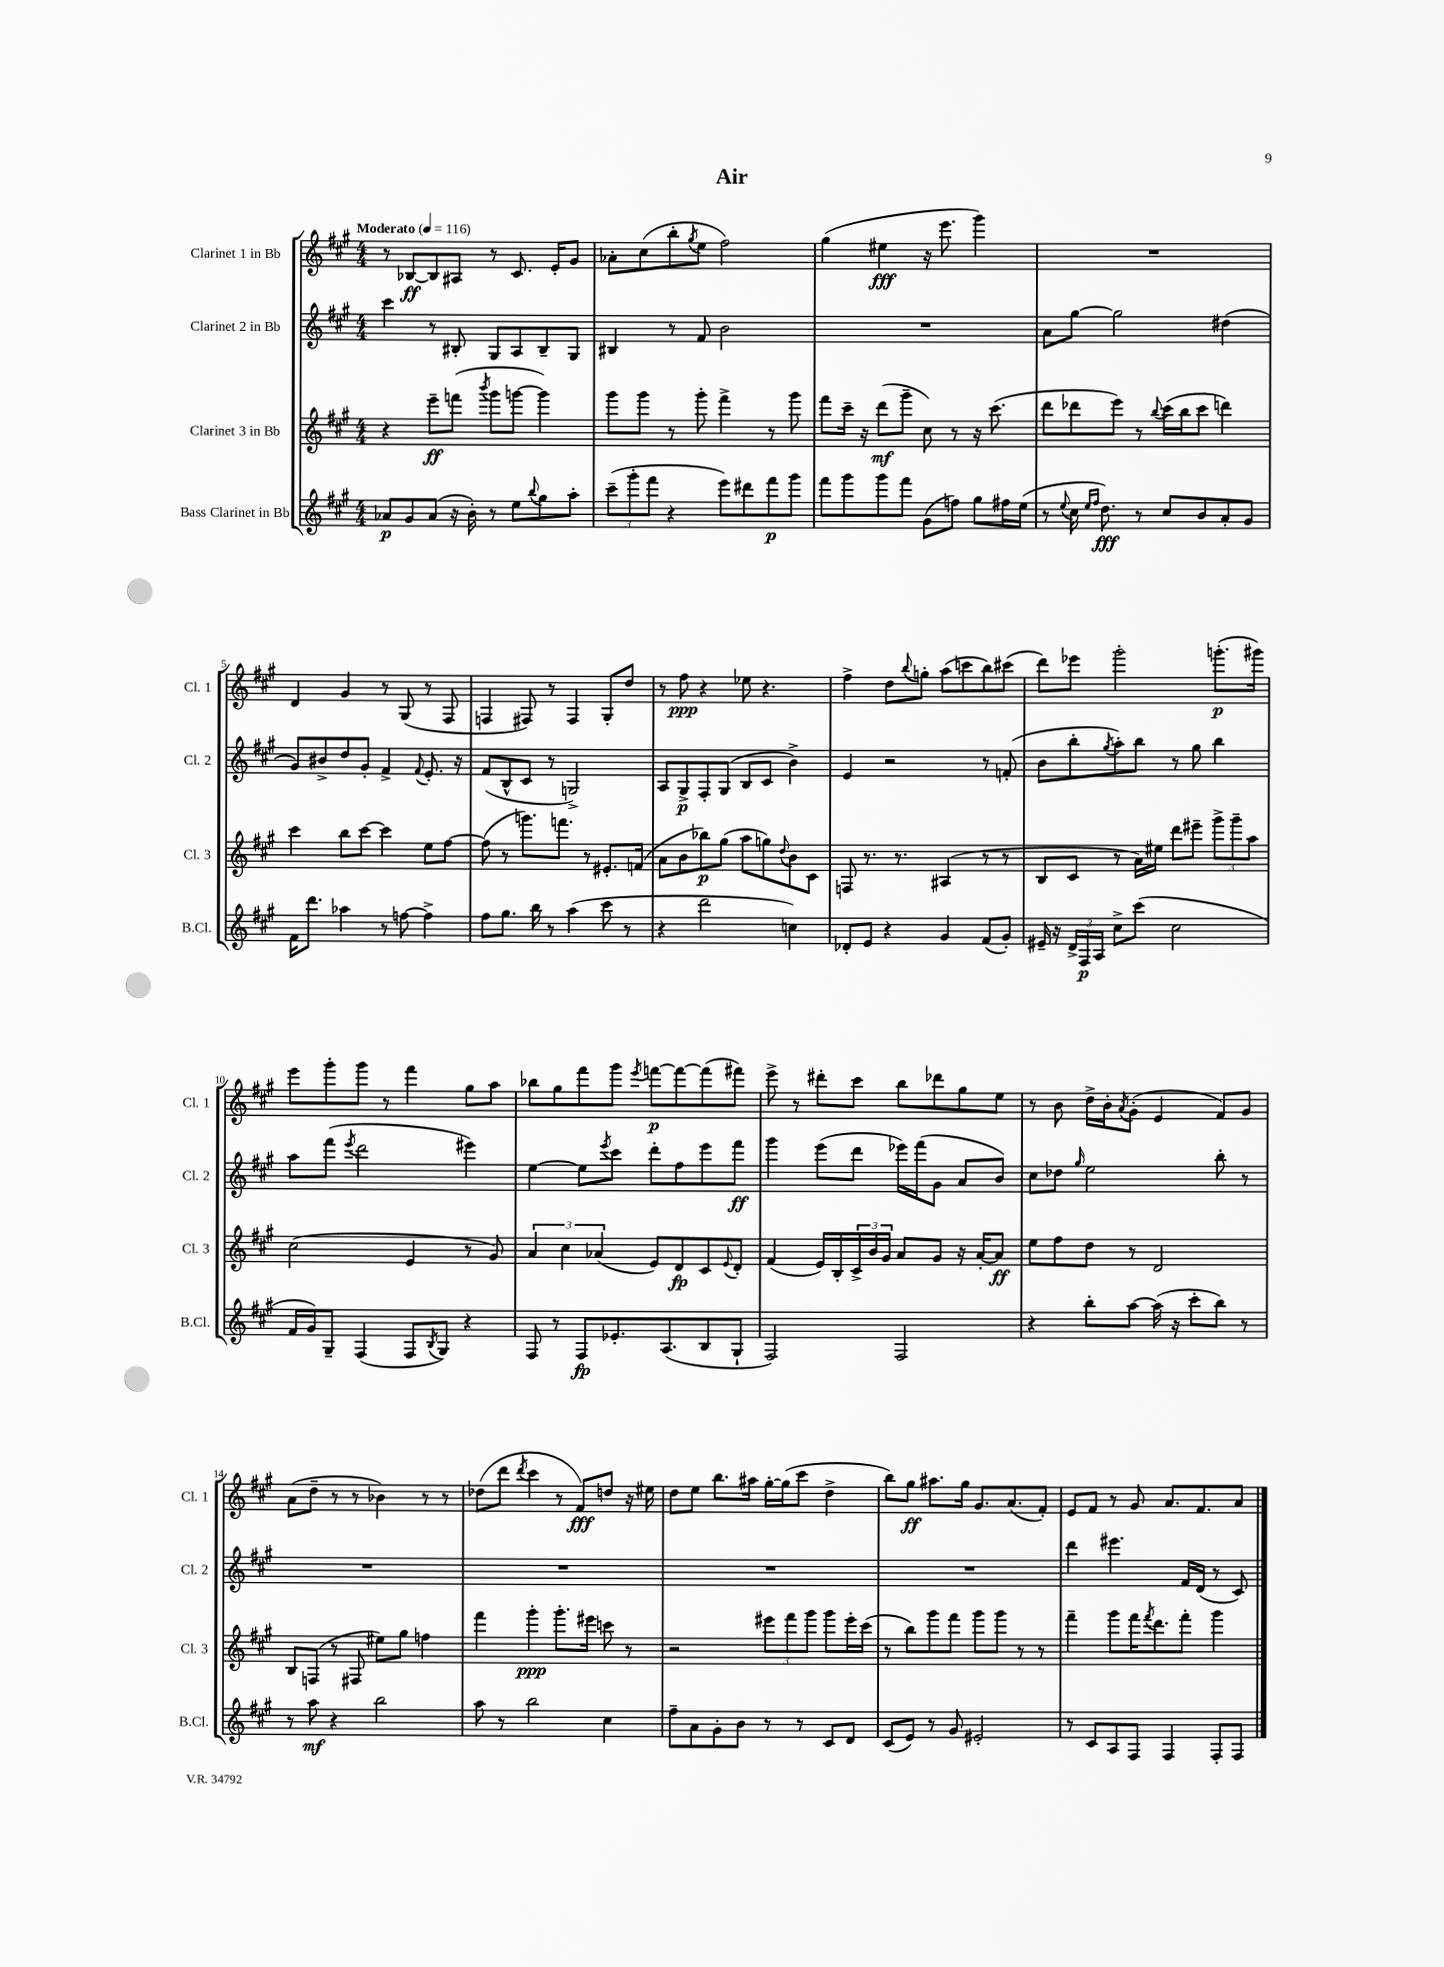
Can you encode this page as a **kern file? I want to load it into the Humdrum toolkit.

**kern	**dynam	**kern	**dynam	**kern	**dynam	**kern	**dynam
*part4	*part4	*part3	*part3	*part2	*part2	*part1	*part1
*staff4	*staff4	*staff3	*staff3	*staff2	*staff2	*staff1	*staff1
*I"Bass Clarinet in Bb	*	*I"Clarinet 3 in Bb	*	*I"Clarinet 2 in Bb	*	*I"Clarinet 1 in Bb	*
*I'B.Cl.	*	*I'Cl. 3	*	*I'Cl. 2	*	*I'Cl. 1	*
*clefG2	*	*clefG2	*	*clefG2	*	*clefG2	*
*k[f#c#g#]	*	*k[f#c#g#]	*	*k[f#c#g#]	*	*k[f#c#g#]	*
*M4/4	*	*M4/4	*	*M4/4	*	*M4/4	*
*MM116	*	*MM116	*	*MM116	*	*MM116	*
=1	=1	=1	=1	=1	=1	=1	=1
!	!	!	!	!	!	!LO:TX:a:B:t=Moderato	!
8a-X/L	p	4r	.	4ccc#\	.	8r	.
8g#/	.	.	.	.	.	[8B-X/L	ff
(8a-/J	.	8eee~\L	ff	8r	.	8B-/]	.
16r	.	(8fffn\J	.	8B#X'/	.	8A#X/J	.
16b'\)	.	.	.	.	.	.	.
.	.	8qbbb/	.	.	.	.	.
8r	.	8ggg#\L	.	8G#/L	.	8r	.
8ee\L	.	[8gggn\J	.	8A/	.	8.c#/	.
8qqbb/	.	.	.	.	.	.	.
8gg#\	.	4ggg\])	.	8B#~/	.	.	.
.	.	.	.	.	.	16e'/KL	.
8aa'\J	.	.	.	8G#/J	.	8g#/J	.
=2	=2	=2	=2	=2	=2	=2	=2
(12ccc#~\L	.	8ggg#\L	.	4B#X/	.	8a-X'\L	.
12ggg#'\	.	.	.	.	.	.	.
.	.	8ggg#\J	.	.	.	(8cc#\	.
12fff#\J	.	.	.	.	.	.	.
4r	.	8r	.	8r	.	8bb'\	.
.	.	.	.	.	.	8qgg#/	.
.	.	8ggg#'\	.	8f#/	.	8ee\J	.
8eee\L)	.	4fff#^\	.	2b\	.	2ff#\)	.
8ddd#X\	.	.	.	.	.	.	.
8fff#\	p	8r	.	.	.	.	.
8ggg#\J	.	8ggg#\	.	.	.	.	.
=3	=3	=3	=3	=3	=3	=3	=3
8fff#\L	.	8fff#\L	.	1r	.	(4gg#\	.
8ggg#\	.	16ccc#~\Jk	.	.	.	.	.
.	.	16r	.	.	.	.	.
8ggg#\	.	(8ddd\L	mf	.	.	4ee#X\	fff
8fff#\J	.	8ggg#~\J	.	.	.	.	.
(8g#\L	.	8cc#\)	.	.	.	16r	.
.	.	.	.	.	.	8.eee\	.
8ffn\J)	.	8r	.	.	.	.	.
8gg#\L	.	16r	.	.	.	4ggg#\)	.
.	.	(8.ccc#\	.	.	.	.	.
16ff#X\L	.	.	.	.	.	.	.
(16ee\JJ	.	.	.	.	.	.	.
=4	=4	=4	=4	=4	=4	=4	=4
8r	.	8ddd\L	.	8a\L	.	1r	.
8qqee/	.	.	.	.	.	.	.
16cc#\	.	8ddd-X\	.	[8gg#\J	.	.	.
16qqee/LL	.	.	.	.	.	.	.
16qqff#/JJ	.	.	.	.	.	.	.
8.dd\)	fff	.	.	.	.	.	.
.	.	8eee\J)	.	2gg#\]	.	.	.
8r	.	8r	.	.	.	.	.
.	.	8qqbb/	.	.	.	.	.
8cc#/L	.	(16ccc#\LL	.	.	.	.	.
.	.	16bb\J	.	.	.	.	.
8b/	.	8ccc#\J	.	.	.	.	.
8a'/	.	4dddn\)	.	(4dd#X\	.	.	.
8g#/J	.	.	.	.	.	.	.
!!LO:LB:g=z
=5	=5	=5	=5	=5	=5	=5	=5
16f#\KL	.	4ccc#\	.	8g#/L)	.	4d/	.
8.ddd\J	.	.	.	.	.	.	.
.	.	.	.	8b#X^/	.	.	.
4aa-X\	.	8bb\L	.	8dd/	.	4g#/	.
.	.	[8ccc#\J	.	8g#'/J	.	.	.
8r	.	4ccc#\]	.	4f#^/	.	8r	.
[8ffn\	.	.	.	.	.	(8G#/	.
.	.	.	.	8qqf#/	.	.	.
4ff^\]	.	8ee\L	.	8.e'/	.	8r	.
.	.	[8ff#\J	.	.	.	8F#/	.
.	.	.	.	16r	.	.	.
=6	=6	=6	=6	=6	=6	=6	=6
8ff#\L	.	(8ff#\]	.	(8f#/L	.	4Fn/	.
8.gg#\J	.	8r	.	8B^^/	.	.	.
.	.	8.gggn\L)	.	8c#/J	.	8F#X/)	.
16bb\	.	.	.	.	.	.	.
8r	.	.	.	8r	.	8r	.
.	.	8.fffn\J	.	.	.	.	.
(4aa\	.	.	.	2Gn^/)	.	4F#/	.
.	.	8r	.	.	.	.	.
8ccc#\	.	8.e#X'/L	.	.	.	8G#'/L	.
8r	.	.	.	.	.	8dd/J	.
.	.	(16fn/Jk	.	.	.	.	.
=7	=7	=7	=7	=7	=7	=7	=7
4r	.	8a\L	.	8A/L	.	8r	.
.	.	8b\	.	8G#^/	p	8ff#\	ppp
2ddd\	.	8bb-X\)	p	8F#'/	.	4r	.
.	.	(8gg#\J	.	(8G#/J	.	.	.
.	.	8aa\L	.	8B/L	.	8ee-X\	.
.	.	8ggn\)	.	8c#/J	.	4.r	.
.	.	8qqdd/	.	.	.	.	.
4ccn\)	.	8b\	.	4b^\)	.	.	.
.	.	8c#\J	.	.	.	.	.
=8	=8	=8	=8	=8	=8	=8	=8
8d-X'/L	.	8Fn/	.	4e/	.	4ff#^\	.
8e/J	.	8.r	.	.	.	.	.
4r	.	.	.	2r	.	8dd\L	.
.	.	8.r	.	.	.	.	.
.	.	.	.	.	.	8qqbb/	.
.	.	.	.	.	.	8ggn'\J	.
4g#/	.	(4A#X/	.	.	.	(8aa\L	.
.	.	.	.	.	.	8cccn\	.
(8f#/L	.	8r	.	8r	.	8bb\)	.
8g#'/J)	.	8r	.	(8fn'/	.	(8ccc#X\J	.
=9	=9	=9	=9	=9	=9	=9	=9
16e#X~/	.	8B/L	.	8b\L	.	8ddd\L)	.
16r	.	.	.	.	.	.	.
24d^/LL	.	8c#/J	.	8bb'\	.	8eee-X\J	.
24F#/	p	.	.	.	.	.	.
24A/JJ	.	.	.	.	.	.	.
.	.	.	.	8qgg#/	.	.	.
8cc#^\L	.	8r	.	8aa'\)	.	2ggg#'\	.
(8ccc#\J	.	16a\LL)	.	8bb\J	.	.	.
.	.	16ee#X\JJ	.	.	.	.	.
2cc#\	.	8ddd\L	.	8r	.	.	.
.	.	8eee#X~\J	.	8gg#\	.	.	.
.	.	12ggg#^\L	.	4bb\	.	(8.gggn'\L	p
.	.	12ggg#~\	.	.	.	.	.
.	.	12aa\J	.	.	.	.	.
.	.	.	.	.	.	16ggg#X\Jk)	.
!!LO:LB:g=z
=10	=10	=10	=10	=10	=10	=10	=10
16f#/LL	.	(2cc#\	.	8aa\L	.	8eee\L	.
16g#/J)	.	.	.	.	.	.	.
8G#~/J	.	.	.	(8fff#\J	.	8ggg#'\	.
.	.	.	.	8qeee/	.	.	.
(4F#/	.	.	.	2ddd\	.	8ggg#\J	.
.	.	.	.	.	.	8r	.
8F#/L	.	4e/	.	.	.	4fff#\	.
8qB/	.	.	.	.	.	.	.
8G#/J)	.	.	.	.	.	.	.
4r	.	8r	.	4eee#X\)	.	8gg#\L	.
.	.	8g#/)	.	.	.	8aa\J	.
=11	=11	=11	=11	=11	=11	=11	=11
8F#/	.	6a/	.	[4ee\	.	8bb-X\L	.
8r	.	.	.	.	.	8gg#\	.
.	.	6cc#\	.	.	.	.	.
8F#/L	fp	.	.	8ee\L]	.	8fff#\	.
.	.	(6a-X/	.	.	.	.	.
.	.	.	.	8qeee/	.	.	.
8.e-X'/	.	.	.	8ccc#\J	.	8ggg#\J	.
.	.	.	.	.	.	8qeee/	.
.	.	8e/L)	.	8ddd'\L	.	[8fffn\L	p
(8.A/	.	.	.	.	.	.	.
.	.	8d/	fp	8ff#\	.	8fff\_	.
8B/	.	8c#/	.	8eee\	.	(8fff\]	.
.	.	8qqe/	.	.	.	.	.
8G#`/J	.	8d'/J	.	8fff#\J	ff	8fff#X\J)	.
=12	=12	=12	=12	=12	=12	=12	=12
2F#/)	.	(4f#/	.	4ggg#\	.	8eee^\	.
.	.	.	.	.	.	8r	.
.	.	16e/LL)	.	(8eee\L	.	8ddd#X'\L	.
.	.	16B'/	.	.	.	.	.
.	.	24c#^/	.	8ddd\J	.	8ccc#\J	.
.	.	24b/	.	.	.	.	.
.	.	24g#/JJ	.	.	.	.	.
2F#/	.	8a/L	.	16eee-X\LL)	.	8bb\L	.
.	.	.	.	(16fff#\J	.	.	.
.	.	8g#/J	.	8g#\J	.	8ddd-X\	.
.	.	16r	.	8a/L	.	8gg#\	.
.	.	[16a'/KL	.	.	.	.	.
.	.	8a/J]	ff	8b/J)	.	8ee\J	.
=13	=13	=13	=13	=13	=13	=13	=13
4r	.	8ee\L	.	8cc#\L	.	8r	.
.	.	8ff#\	.	8dd-X\J	.	8b\	.
.	.	.	.	16qqgg#/	.	.	.
8bb'\L	.	8dd\J	.	2ee\	.	16dd^\LL	.
.	.	.	.	.	.	16b'\J	.
.	.	.	.	.	.	8qa/	.
[8aa\J	.	8r	.	.	.	(8g#'\J	.
(16aa\]	.	2d/	.	.	.	4e/	.
16r	.	.	.	.	.	.	.
8ccc#'\L	.	.	.	.	.	.	.
8bb\J)	.	.	.	8bb'\	.	8f#/L)	.
8r	.	.	.	8r	.	8g#/J	.
!!LO:LB:g=z
=14	=14	=14	=14	=14	=14	=14	=14
8r	.	8B/L	.	1r	.	(8a\L	.
8aa\	mf	(8Fn/J	.	.	.	8dd~\J	.
4r	.	8r	.	.	.	8r	.
.	.	8F#X/	.	.	.	8r	.
2bb\	.	8ee#X\L)	.	.	.	4b-X\)	.
.	.	8gg#\J	.	.	.	.	.
.	.	4ffn\	.	.	.	8r	.
.	.	.	.	.	.	8r	.
=15	=15	=15	=15	=15	=15	=15	=15
8aa\	.	4fff#\	.	1r	.	(8dd-X\L	.
8r	.	.	.	.	.	8ddd\J	.
.	.	.	.	.	.	8qddd/	.
2bb\	.	4ggg#'\	ppp	.	.	4ccc#\	.
.	.	8.ggg#'\L	.	.	.	8r	.
.	.	.	.	.	.	8f#/L)	fff
.	.	16eee#X\Jk	.	.	.	.	.
4cc#\	.	8cccn\	.	.	.	8ddn/J	.
.	.	8r	.	.	.	16r	.
.	.	.	.	.	.	16ee#X\	.
=16	=16	=16	=16	=16	=16	=16	=16
8ff#~\L	.	2r	.	1r	.	8dd\L	.
8a\	.	.	.	.	.	8ee\J	.
8g#'\	.	.	.	.	.	8.bb\L	.
8b\J	.	.	.	.	.	.	.
.	.	.	.	.	.	16aa#X\Jk	.
8r	.	12eee#X\L	.	.	.	[16gg#'\LL	.
.	.	.	.	.	.	(16gg#\J]	.
.	.	12fff#\	.	.	.	.	.
8r	.	.	.	.	.	8ccc#\J	.
.	.	12ggg#\J	.	.	.	.	.
8c#/L	.	8ggg#\L	.	.	.	4dd^\	.
8d/J	.	16eee#'\L	.	.	.	.	.
.	.	(16ccc#\JJ	.	.	.	.	.
=17	=17	=17	=17	=17	=17	=17	=17
(8c#/L	.	8r	.	1r	.	8bb\L)	.
8e/J)	.	8bb\L)	.	.	.	8gg#\J	ff
8r	.	8ggg#\	.	.	.	8.aa#X\L	.
8g#/	.	8fff#\J	.	.	.	.	.
.	.	.	.	.	.	16gg#\Jk	.
2e#X'/	.	8ggg#\L	.	.	.	8.g#/L	.
.	.	8ggg#\J	.	.	.	.	.
.	.	.	.	.	.	(8.a/	.
.	.	8r	.	.	.	.	.
.	.	8r	.	.	.	8f#'/J)	.
=18	=18	=18	=18	=18	=18	=18	=18
8r	.	4fff#~\	.	4ddd\	.	8e/L	.
8c#/L	.	.	.	.	.	8f#/J	.
8A/	.	8ggg#\L	.	4.eee#X\	.	8r	.
8F#/J	.	16fff#\K	.	.	.	8g#/	.
.	.	8qfff#/	.	.	.	.	.
.	.	8.ddd\	.	.	.	.	.
4F#/	.	.	.	.	.	8.a/L	.
.	.	8fff#'\J	.	16f#/LL	.	.	.
.	.	.	.	(16d/JJ	.	8.f#/	.
8F#'/L	.	4ggg#\	.	8r	.	.	.
8F#/J	.	.	.	8c#/)	.	8a/J	.
==	==	==	==	==	==	==	==
*-	*-	*-	*-	*-	*-	*-	*-
